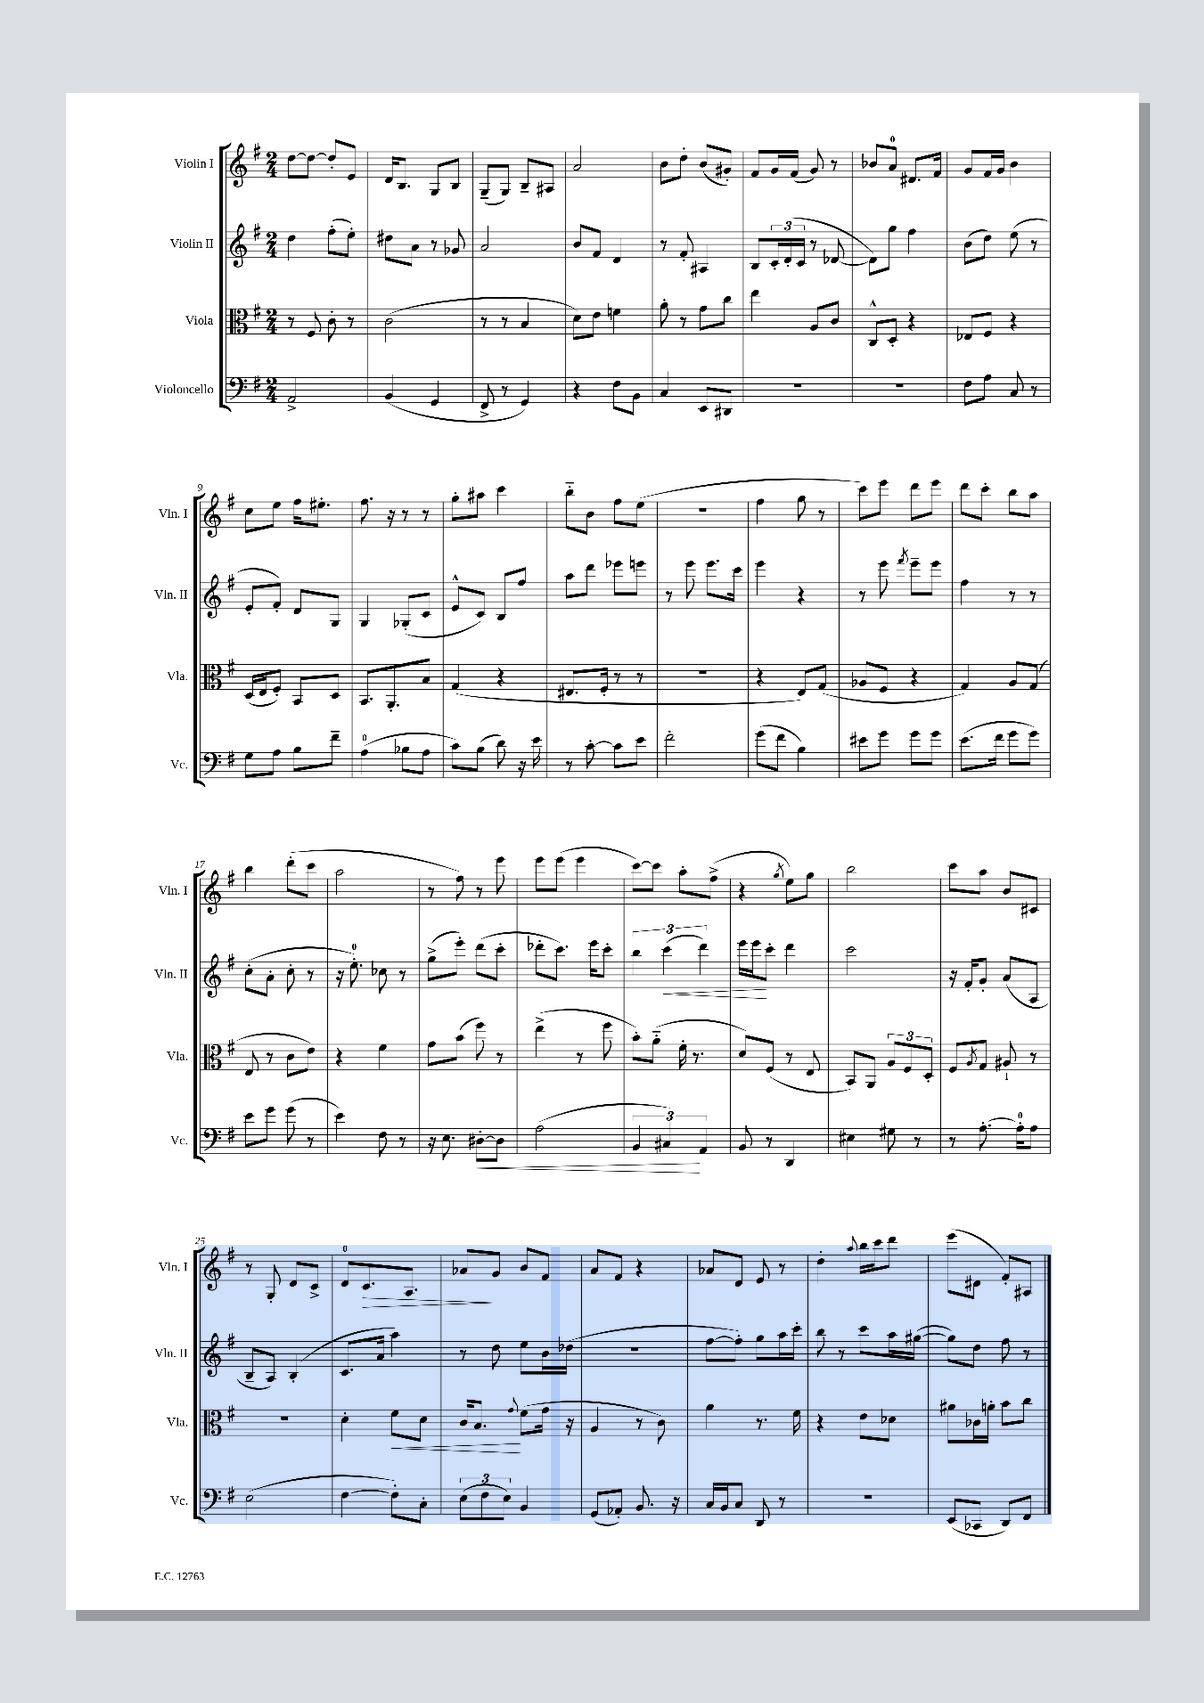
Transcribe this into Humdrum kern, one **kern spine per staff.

**kern	**kern	**kern	**kern
*staff4	*staff3	*staff2	*staff1
*clefF4	*clefC3	*clefG2	*clefG2
*k[f#]	*k[f#]	*k[f#]	*k[f#]
*M2/4	*M2/4	*M2/4	*M2/4
2AA^	8r	4dd	[8dd
.	8F#	.	8dd_
.	8c'	(8ff#'	8dd']
.	8r	8ee')	8e
=	=	=	=
(4BB	(2c	8dd#	16d
.	.	.	8.B
.	.	8a	.
4GG	.	8r	8G
.	.	8g-	8B
=	=	=	=
8FF#^	8r	2a	(8G~
8r	8r	.	8G)
4GG)	4B	.	8B~
.	.	.	8A#
=	=	=	=
4r	8d)	8b	2a
.	8e	8f#	.
8F#	4f	4d	.
8BB	.	.	.
=	=	=	=
4C	8a'	8r	8b
.	8r	8f#'	8dd'
8EE	8g	4A#	(8b
8DD#	8cc	.	8g#')
=	=	=	=
2r	4ee	8B	8f#
.	.	24c'	16g
.	.	(24d'	.
.	.	.	(16f#
.	.	24c	.
.	8A	8r	8g)
.	8c	[8d-	8r
=	=	=	=
2r	8C^^	8d-])	8b-
.	8D'	8gg	8a
.	4r	4ff#	8.d#
.	.	.	16f#
=	=	=	=
8F#	8E-	(8b	8g
8A	8F#	8dd)	16f#
.	.	.	16g
8C	4r	(8ee	4b
8r	.	8r	.
=	=	=	=
8G	(16D	8e'	8cc
.	16E	.	.
8A	8F#')	8f#')	8ee
8B	8BB	8d	16ff#
.	.	.	8.ee#'
8f#~	8D	8G	.
=	=	=	=
(4A	8.BB	4G	8.ff#
.	8.AA'	.	16r
8B-	.	(8G-'	8r
8A	8B	8c	8r
=	=	=	=
8c)	(4G	8e^^	8gg'
(8B	.	8c)	8aa#
8d)	4r	8B	4ccc
16r	.	8ff#	.
16e	.	.	.
=	=	=	=
8r	8.E#	8aa	8bb'~
[8c'	.	8ddd	8b
.	16F#'	.	.
8c]	8r	8eee-	8ff#
8e	8r	8eee	(8ee
=	=	=	=
2f#'	2r	8r	2r
.	.	8eee	.
.	.	8.eee	.
.	.	16ccc	.
=	=	=	=
(8g	4r	4eee	4ff#
8f#	.	.	.
4B)	8E)	4r	8gg
.	(8G	.	8r
=	=	=	=
8e#	8A-	8r	8ccc)
8g	8F#	8eee	8eee
.	.	8qfff#	.
8g	4r	8eee~	8ddd
8g	.	8eee	8eee
=	=	=	=
(8.e	4G)	4ff#	8ddd
.	.	.	8ccc'
16f#	.	.	.
8g	8A	8r	8bb
8g)	(8G	8r	8aa
=	=	=	=
8e	8E	(8cc'	4bb
8g	8r	8a'	.
(8g	8c	8cc'	(8ddd'
8r	8e)	8r	8ccc
=	=	=	=
4e)	4r	16r	2aa
.	.	8.ee')	.
8F#	4f#	8cc-	.
8r	.	8r	.
=	=	=	=
16r	8g	(8gg^	8r
8.E	.	.	.
.	(8b	8eee')	8ff#)
[8D#'	8ff#)	(8ddd	8r
8D#]	8r	8ccc'	8eee
=	=	=	=
(2A	(4ee^	8ddd-'	8eee
.	.	8.ccc)	(8eee
.	8r	.	4eee
.	.	16eee	.
.	8ff#	8ccc'	.
=	=	=	=
6BB	8b')	6bb	[8ccc)
.	(8a'~	.	8ccc]
6C#)	.	(6ccc	.
.	16f#'	.	8aa'
.	8.r	.	.
6AA	.	6ddd)	.
.	.	.	(8ff#^
=	=	=	=
8BB	8d)	16eee	4r
.	.	16eee	.
8r	(8F#	8ccc'	.
.	.	.	8qgg
4DD	8r	4ddd	8ee)
.	8E	.	8gg
=	=	=	=
4E#	8BB)	2ccc	2bb
.	8AA	.	.
8G#	12A	.	.
.	12F#	.	.
8r	.	.	.
.	12D'	.	.
=	=	=	=
8r	8F#	16r	8ccc
.	.	16f#'	.
.	8qA	.	.
[8.A'	8G	8g'	8aa
.	8A#`	(8a	8b
16A']	.	.	.
8A	8r	8A	8c#
=	=	=	=
(2E	2r	8B~	8r
.	.	8A)	8G'
.	.	(4B'	8d
.	.	.	8c^
=	=	=	=
[4F#	4d'	8.c	8d
.	.	.	8.c
.	.	16a	.
8F#'])	8f#	4aa)	.
.	.	.	8.A
8C'	8d	.	.
=	=	=	=
(12E	16c	8r	8a-
.	8.B	.	.
12F#	.	.	.
.	.	8dd	8g
12E)	.	.	.
.	8qqg	.	.
4BB	(8f#	8ee	8b
.	16g	16b	8f#
.	16r	(16dd-	.
=	=	=	=
(8GG	4A	2r	8a
8AA-')	.	.	8f#
8.BB	8r	.	4r
.	8c)	.	.
16r	.	.	.
=	=	=	=
16C	4a	[8ff#	8a-
16BB	.	.	.
8C	.	8ff#'])	8d
8DD	8.r	8gg	8e
8r	.	16aa	8r
.	16f#	16ccc'	.
=	=	=	=
2r	4r	8bb	4dd'
.	.	8r	.
.	.	.	8qqaa
.	8e	8ccc	16bb
.	.	.	16ccc
.	8d-	16aa	8ddd
.	.	([16gg#	.
=	=	=	=
(8EE	8a#	8gg#])	(8eee
8CC-	16c-	8dd	8d#
.	16a'	.	.
8DD)	8b	8ff#	8f#')
8FF#	8cc	8r	8A#
==	==	==	==
*-	*-	*-	*-
